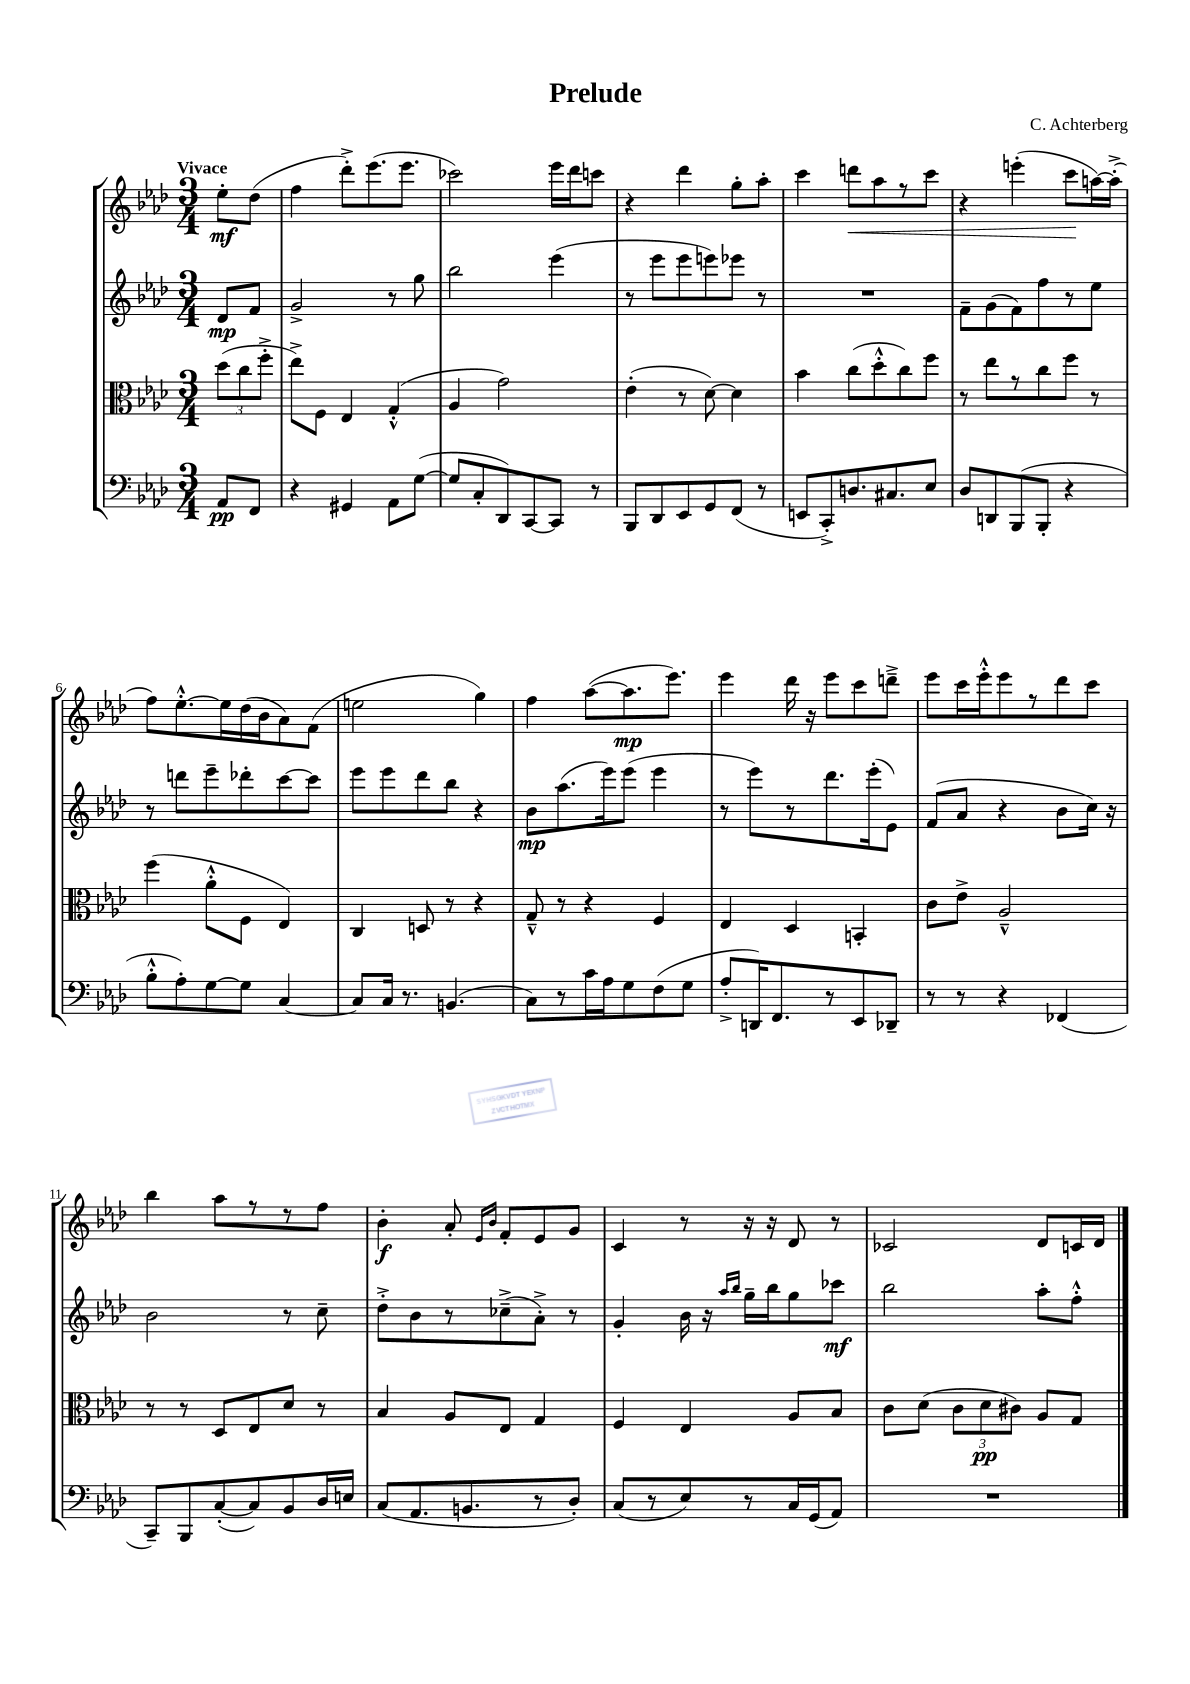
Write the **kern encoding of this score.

**kern	**kern	**kern	**kern
*staff4	*staff3	*staff2	*staff1
*clefF4	*clefC3	*clefG2	*clefG2
*k[b-e-a-d-]	*k[b-e-a-d-]	*k[b-e-a-d-]	*k[b-e-a-d-]
*M3/4	*M3/4	*M3/4	*M3/4
8AA-	(12dd-	8d-	8ee-'
.	12cc	.	.
8FF	.	8f	(8dd-
.	12ff'^	.	.
=	=	=	=
4r	8ee-^)	2g^	4ff
.	8F	.	.
4GG#	4E-	.	8ddd-'^)
.	.	.	(8.eee-
8AA-	(4G'^^	8r	.
.	.	.	8.eee-
([8G	.	8gg	.
=	=	=	=
8G]	4A-	2bb-	2ccc-)
8C'	.	.	.
8DD-)	2g)	.	.
[8CC	.	.	.
8CC]	.	(4eee-	16eee-
.	.	.	16ddd-
8r	.	.	8ccc
=	=	=	=
8BBB-	(4e-'	8r	4r
8DD-	.	8eee-	.
8EE-	8r	8eee-	4ddd-
8GG	[8d-)	8eee)	.
(8FF	4d-]	8eee-	8gg'
8r	.	8r	8aa-'
=	=	=	=
8EE	4b-	2.r	4ccc
8CC'^)	.	.	.
8.D	(8cc	.	8ddd
.	8dd-'^^	.	8aa-
8.C#	.	.	.
.	8cc)	.	8r
8E-	8ff	.	8ccc
=	=	=	=
8D-	8r	8f~	4r
8DD	8ee-	(8g	.
(8BBB-	8r	8f)	(4eee'
8BBB-'	8cc	8ff	.
4r	8ff	8r	8ccc
.	8r	8ee-	[16aa)
.	.	.	(16aa'^]
=	=	=	=
8B-'^^	(4ff	8r	8ff)
8A-')	.	8ddd	[8.ee-'^^
[8G	8a-'^^	8eee-~	.
.	.	.	16ee-]
8G]	8F	8ddd-'	(16dd-
.	.	.	16b-
[4C	4E-)	[8ccc	8a-)
.	.	8ccc]	(8f
=	=	=	=
8C]	4C	8eee-	2ee
16C	.	8eee-	.
8.r	.	.	.
.	8D	8ddd-	.
(4.BB	8r	8bb-	.
.	4r	4r	4gg)
=	=	=	=
8C)	8G~^^	8b-	4ff
8r	8r	(8.aa-	.
16c	4r	.	([8aa-
16A-	.	16eee-)	.
8G	.	(8eee-	8.aa-]
(8F	4F	4eee-	.
.	.	.	8.eee-)
8G	.	.	.
=	=	=	=
8A-'^	4E-	8r	4eee-
16DD)	.	8eee-)	.
8.FF	.	.	.
.	4D-	8r	16ddd-
.	.	.	16r
8r	.	8.ddd-	8eee-
8EE-	4BB'	.	8ccc
.	.	(16eee-'	.
8DD-~	.	8e-)	8ddd~^
=	=	=	=
8r	8c	(8f	8eee-
8r	8e-^	8a-	16ccc
.	.	.	16eee-'^^
4r	2A-~^^	4r	8eee-
.	.	.	8r
(4FF-	.	8b-	8ddd-
.	.	16cc)	8ccc
.	.	16r	.
=	=	=	=
8CC~)	8r	2b-	4bb-
8BBB-	8r	.	.
([8C'	8D-	.	8aa-
8C])	8E-	.	8r
8BB-	8d-	8r	8r
16D-	8r	8cc~	8ff
16E	.	.	.
=	=	=	=
(8C	4B-	8dd-'^	4b-'
8.AA-	.	8b-	.
.	8A-	8r	8a-'
8.BB	.	.	.
.	.	.	16qqe-
.	.	.	16qqb-
.	8E-	(8cc-~^	8f'
8r	4G	8a-'^)	8e-
8D-')	.	8r	8g
=	=	=	=
(8C	4F	4g'	4c
8r	.	.	.
8E-)	4E-	16b-	8r
.	.	16r	.
.	.	16qqaa-	.
.	.	16qqbb-	.
8r	.	16gg~	16r
.	.	16bb-	16r
16C	8A-	8gg	8d-
(16GG	.	.	.
8AA-)	8B-	8ccc-	8r
=	=	=	=
2.r	8c	2bb-	2c-
.	(8d-	.	.
.	12c	.	.
.	12d-	.	.
.	12c#)	.	.
.	8A-	8aa-'	8d-
.	8G	8ff'^^	16c
.	.	.	16d-
==	==	==	==
*-	*-	*-	*-
